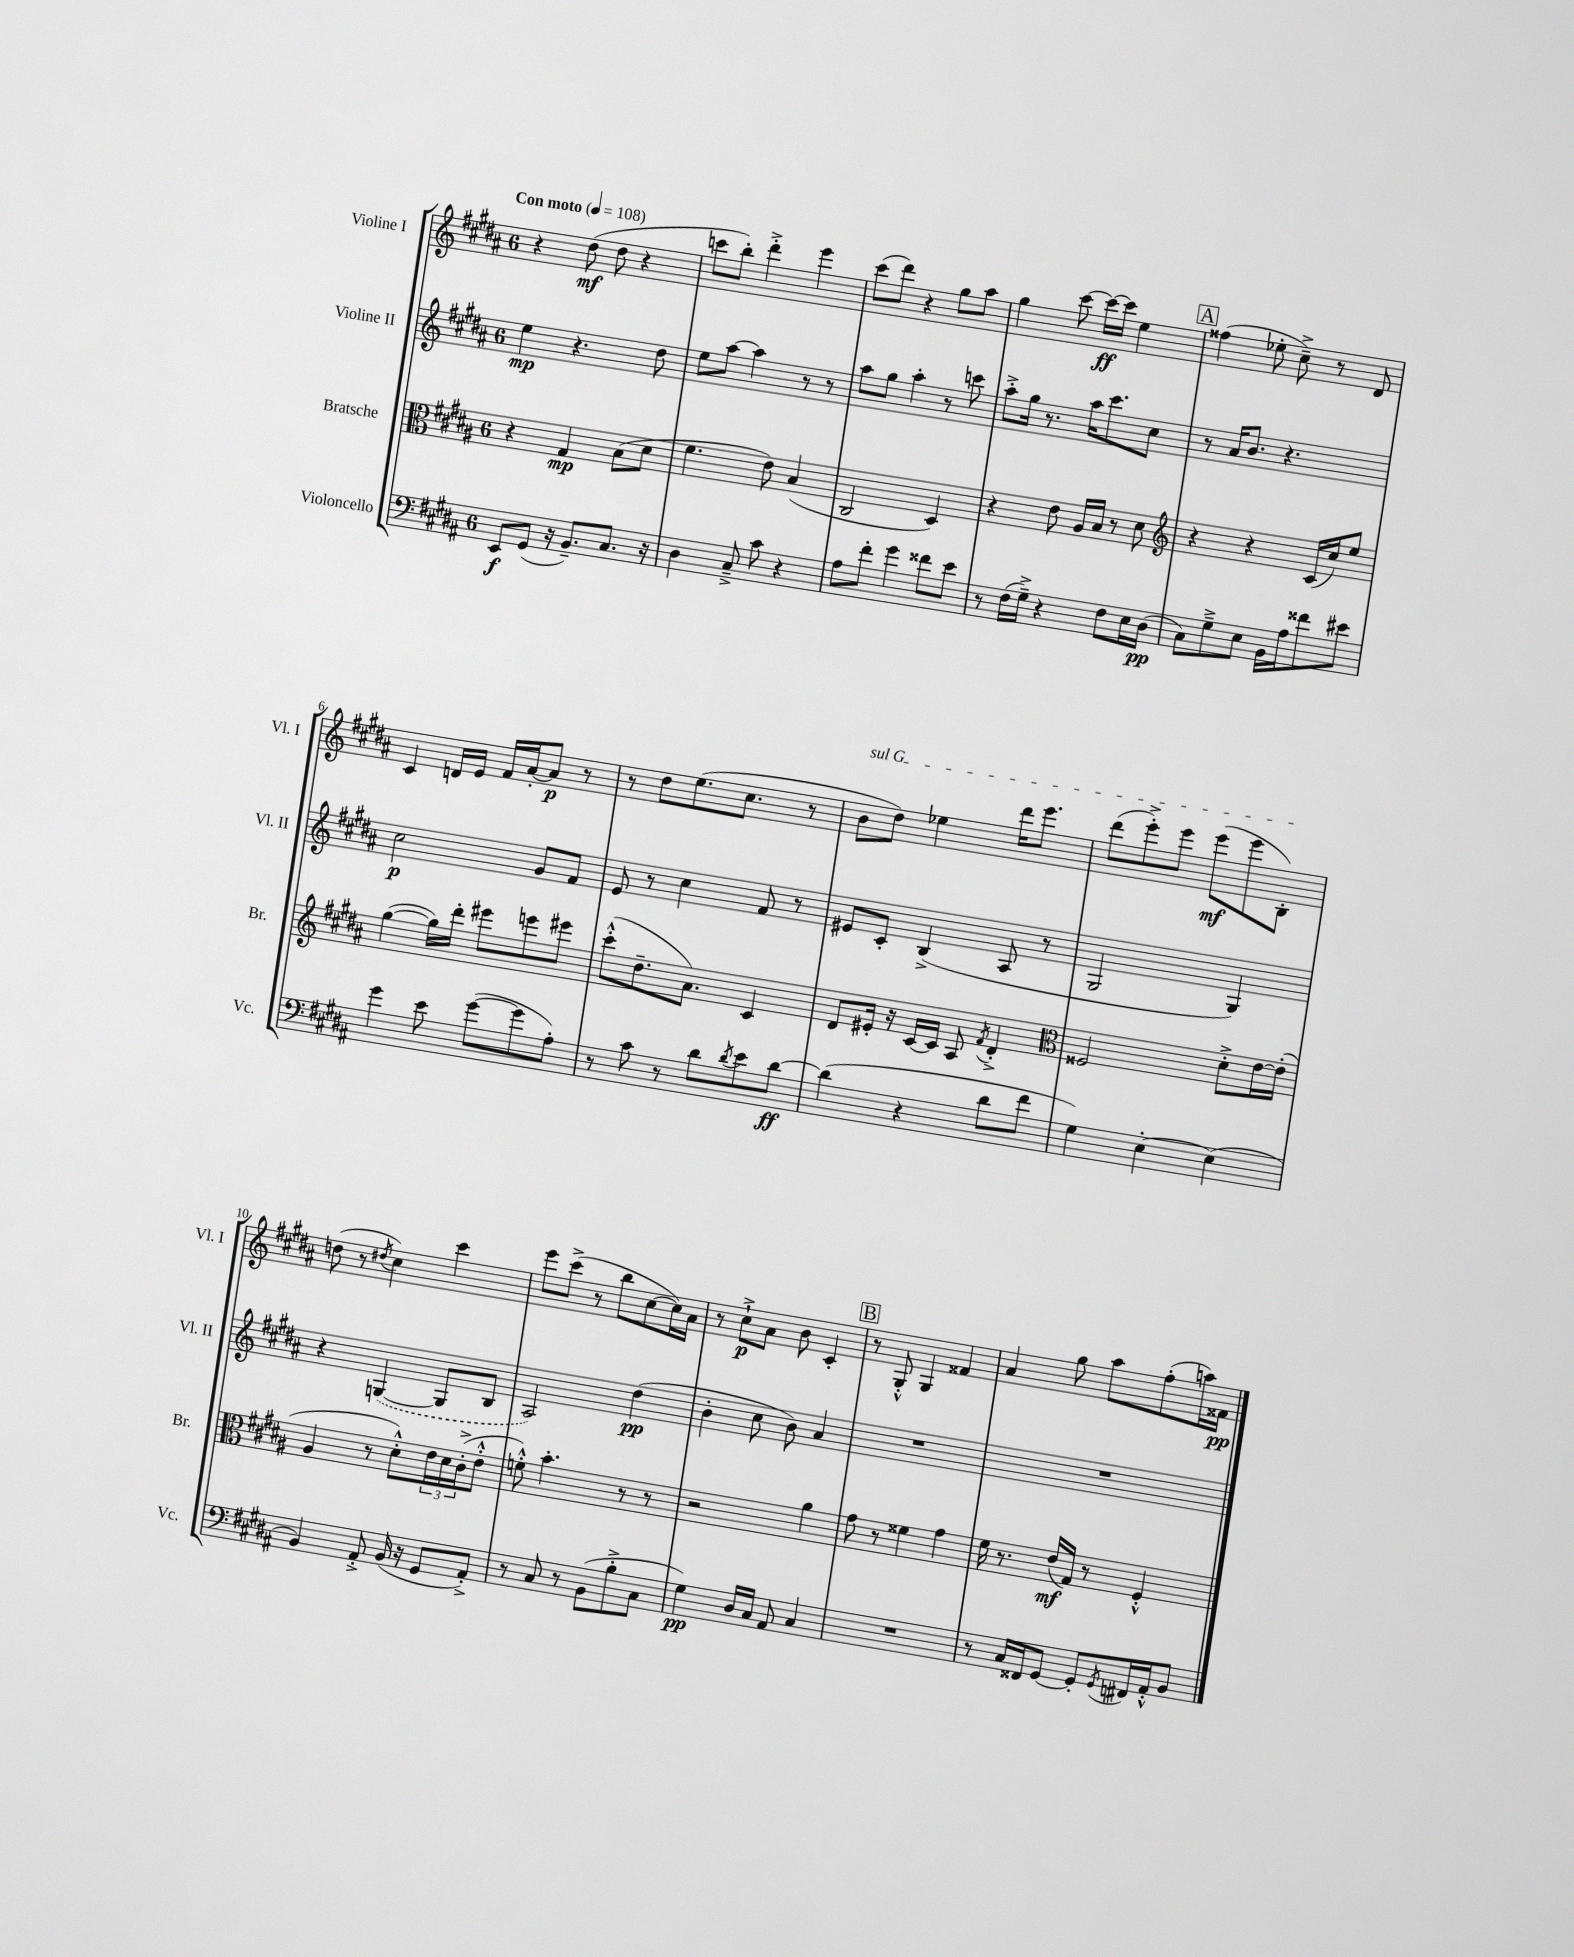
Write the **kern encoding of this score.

**kern	**dynam	**kern	**dynam	**kern	**dynam	**kern	**dynam
*part4	*part4	*part3	*part3	*part2	*part2	*part1	*part1
*staff4	*staff4	*staff3	*staff3	*staff2	*staff2	*staff1	*staff1
*I"Violoncello	*	*I"Bratsche	*	*I"Violine II	*	*I"Violine I	*
*I'Vc.	*	*I'Br.	*	*I'Vl. II	*	*I'Vl. I	*
*clefF4	*	*clefC3	*	*clefG2	*	*clefG2	*
*k[f#c#g#d#a#]	*	*k[f#c#g#d#a#]	*	*k[f#c#g#d#a#]	*	*k[f#c#g#d#a#]	*
*M6/8	*	*M6/8	*	*M6/8	*	*M6/8	*
*MM108	*	*MM108	*	*MM108	*	*MM108	*
=1	=1	=1	=1	=1	=1	=1	=1
!	!	!	!	!	!	!LO:TX:a:B:t=Con moto	!
8EE/L	f	4r	.	4ee\	mp	4r	.
(8GG#/J	.	.	.	.	.	.	.
16r	.	4G#/	mp	4.r	.	(8dd#\	mf
8.BB~/L)	.	.	.	.	.	.	.
.	.	.	.	.	.	8dd#\	.
8.C#/J	.	(8B\L	.	.	.	4r	.
.	.	8d#\J	.	8dd#\	.	.	.
16r	.	.	.	.	.	.	.
=2	=2	=2	=2	=2	=2	=2	=2
4D#\	.	4.f#\	.	8ee\L	.	8cccn\L	.
.	.	.	.	[8aa#\J	.	8bb'\J)	.
8C#~^/	.	.	.	4aa#\]	.	4ddd#'^\	.
8c#\	.	8e\)	.	.	.	.	.
4r	.	(4B/	.	8r	.	4eee\	.
.	.	.	.	8r	.	.	.
=3	=3	=3	=3	=3	=3	=3	=3
8A#\L	.	2C#/	.	8aa#\L	.	(8ccc#\L	.
8f#'\J	.	.	.	8gg#\J	.	8ddd#\J)	.
4g#\	.	.	.	4aa#'\	.	4r	.
8f##X\L	.	4D#/)	.	8r	.	8gg#\L	.
8e\J	.	.	.	8cccn\	.	8aa#\J	.
=4	=4	=4	=4	=4	=4	=4	=4
8r	.	4r	.	8aa#'^\L	.	4gg#\	.
(16F#\LL	.	.	.	16gg#\Jk	.	.	.
16G#~^\JJ)	.	.	.	8.r	.	.	.
4r	.	8e\	.	.	.	[8ccc#\	.
.	.	16A#/LL	.	16aa#\KL	.	16ccc#\LL_	ff
.	.	16B/JJ	.	8.ccc#\	.	16ccc#\JJ]	.
8F#\L	.	8r	.	.	.	4ee\	.
16E\L	.	8d#\	.	8cc#\J	.	.	.
(16D#\JJ	pp	.	.	.	.	.	.
!!LO:REH:place=s1:t=A
=5	=5	=5	=5	=5	=5	=5	=5
*	*	*clefG2	*	*	*	*	*
8C#\L)	.	4r	.	8r	.	(4ff##X\	.
8G#~^\	.	.	.	16a#/KL	.	.	.
.	.	.	.	8.b/J	.	.	.
8E\J	.	4r	.	.	.	8ee-X'\	.
16BB\LL	.	.	.	4.r	.	8cc#~^\)	.
16A#\J	.	.	.	.	.	.	.
8f##X\	.	(16c#/LL	.	.	.	8r	.
.	.	16cc#/J)	.	.	.	.	.
8e#X\J	.	8ee/J	.	.	.	8d#/	.
!!LO:LB:g=z
=6	=6	=6	=6	=6	=6	=6	=6
4g#\	.	([4gg#\	.	2cc#\	p	4c#/	.
8e\	.	16gg#\LL])	.	.	.	16dn/LL	.
.	.	16ddd#'\JJ	.	.	.	16e/JJ	.
([8g#\L	.	8eee#X\L	.	.	.	16f#/LL	.
.	.	.	.	.	.	[16a#'/J	.
8g#\]	.	8eeen\	.	8g#/L	.	8a#/J]	p
8A#'\J)	.	8eee#X\J	.	8f#/J	.	8r	.
=7	=7	=7	=7	=7	=7	=7	=7
8r	.	(8ccc#'^^\L	.	8e/	.	8r	.
8c#\	.	8.dd#~\	.	8r	.	8dd#\L	.
8r	.	.	.	4cc#\	.	(8.ee\	.
.	.	8.a#\J)	.	.	.	.	.
8d#\L	.	.	.	.	.	.	.
.	.	.	.	.	.	8.cc#\J	.
8qd#/	.	.	.	.	.	.	.
8e\	.	4c#/	.	8f#/	.	.	.
[8d#\J	ff	.	.	8r	.	8r	.
=8	=8	=8	=8	=8	=8	=8	=8
!	!	!	!	!	!	!LO:TX:a:i:t=sul G	!
(4d#\]	.	8d#/L	.	8e#X/L	.	8b\L	.
.	.	16e#X'/Jk	.	8c#'/J	.	8dd#\J)	.
.	.	16r	.	.	.	.	.
4r	.	[16c#/LL	.	(4B^/	.	4ee-X\	.
.	.	16c#/JJ]	.	.	.	.	.
.	.	8A#/	.	.	.	.	.
.	.	8qf#/	.	.	.	.	.
8d#\L	.	4d#'^/	.	8A#/	.	16ddd#\KL	.
.	.	.	.	.	.	8.eee\J	.
8f#\J	.	.	.	8r	.	.	.
=9	=9	=9	=9	=9	=9	=9	=9
*	*	*clefC3	*	*	*	*	*
4G#\)	.	2F##X/	.	2G#/	.	(8ddd#\L	.
.	.	.	.	.	.	8eee'^\)	.
[4E'\	.	.	.	.	.	8eee\J	.
.	.	.	.	.	.	(8eee\L	mf
(4E\]	.	8d#'^\L	.	4G#/)	.	8eee\	.
.	.	[16e\L	.	.	.	8B'\J)	.
.	.	(16e'\JJ]	.	.	.	.	.
!!LO:LB:g=z
=10	=10	=10	=10	=10	=10	=10	=10
4BB/)	.	4A#/	.	4r	.	(8ddn\	.
.	.	.	.	.	.	8r	.
.	.	.	.	.	.	8qdd#X/	.
8AA#'^/	.	8r	.	([4Gn/	.	4cc#\)	.
(16BB/	.	8d#'^^\L)	.	.	.	.	.
16r	.	.	.	.	.	.	.
8GG#/L	.	24e\L	.	8G/L]	.	4ccc#\	.
.	.	24d#\	.	.	.	.	.
.	.	(24c#'^\J	.	.	.	.	.
8AA#'^/J)	.	8e'^^\J	.	8B/J	.	.	.
=11	=11	=11	=11	=11	=11	=11	=11
8r	.	8fn'^^\)	.	2A#/)	.	8eee\L	.
8C#/	.	4.b'\	.	.	.	(8ccc#^\J	.
8r	.	.	.	.	.	8r	.
(8BB\L	.	.	.	.	.	8bb\L	.
8B'^\	.	8r	.	(4dd#\	pp	[8cc#\	.
8C#\J	.	8r	.	.	.	16cc#\L])	.
.	.	.	.	.	.	16a#\JJ	.
=12	=12	=12	=12	=12	=12	=12	=12
4G#\)	pp	2r	.	4b'\	.	8r	.
.	.	.	.	.	.	8cc#`^\L	p
16D#/LL	.	.	.	8cc#\	.	8a#\J	.
16C#/JJ	.	.	.	.	.	.	.
8AA#/	.	.	.	8b\)	.	8b\	.
4C#/	.	4a#\	.	4a#/	.	4c#'/	.
!!LO:REH:place=s1:t=B
=13	=13	=13	=13	=13	=13	=13	=13
2.r	.	8g#\	.	2.r	.	8r	.
.	.	8r	.	.	.	8G#'^^/	.
.	.	4f##X\	.	.	.	4G#/	.
.	.	4g#\	.	.	.	4f##X/	.
=14	=14	=14	=14	=14	=14	=14	=14
8r	.	16f#\	.	2.r	.	4a#/	.
.	.	8.r	.	.	.	.	.
16C#/LL	.	.	.	.	.	.	.
16FF##X/J	.	.	.	.	.	.	.
[8GG#/J	.	(16e/LL	mf	.	.	8gg#\	.
.	.	16G#/JJ)	.	.	.	.	.
8GG#'/L]	.	8r	.	.	.	8aa#\L	.
8qGG#/	.	.	.	.	.	.	.
16FF#X/L	.	4F#'^^/	.	.	.	(8ff#'\	.
16AA#'^^/J	.	.	.	.	.	.	.
8BB/J	.	.	.	.	.	16aan\L)	.
.	.	.	.	.	.	16f##X\JJ	pp
==	==	==	==	==	==	==	==
*-	*-	*-	*-	*-	*-	*-	*-
